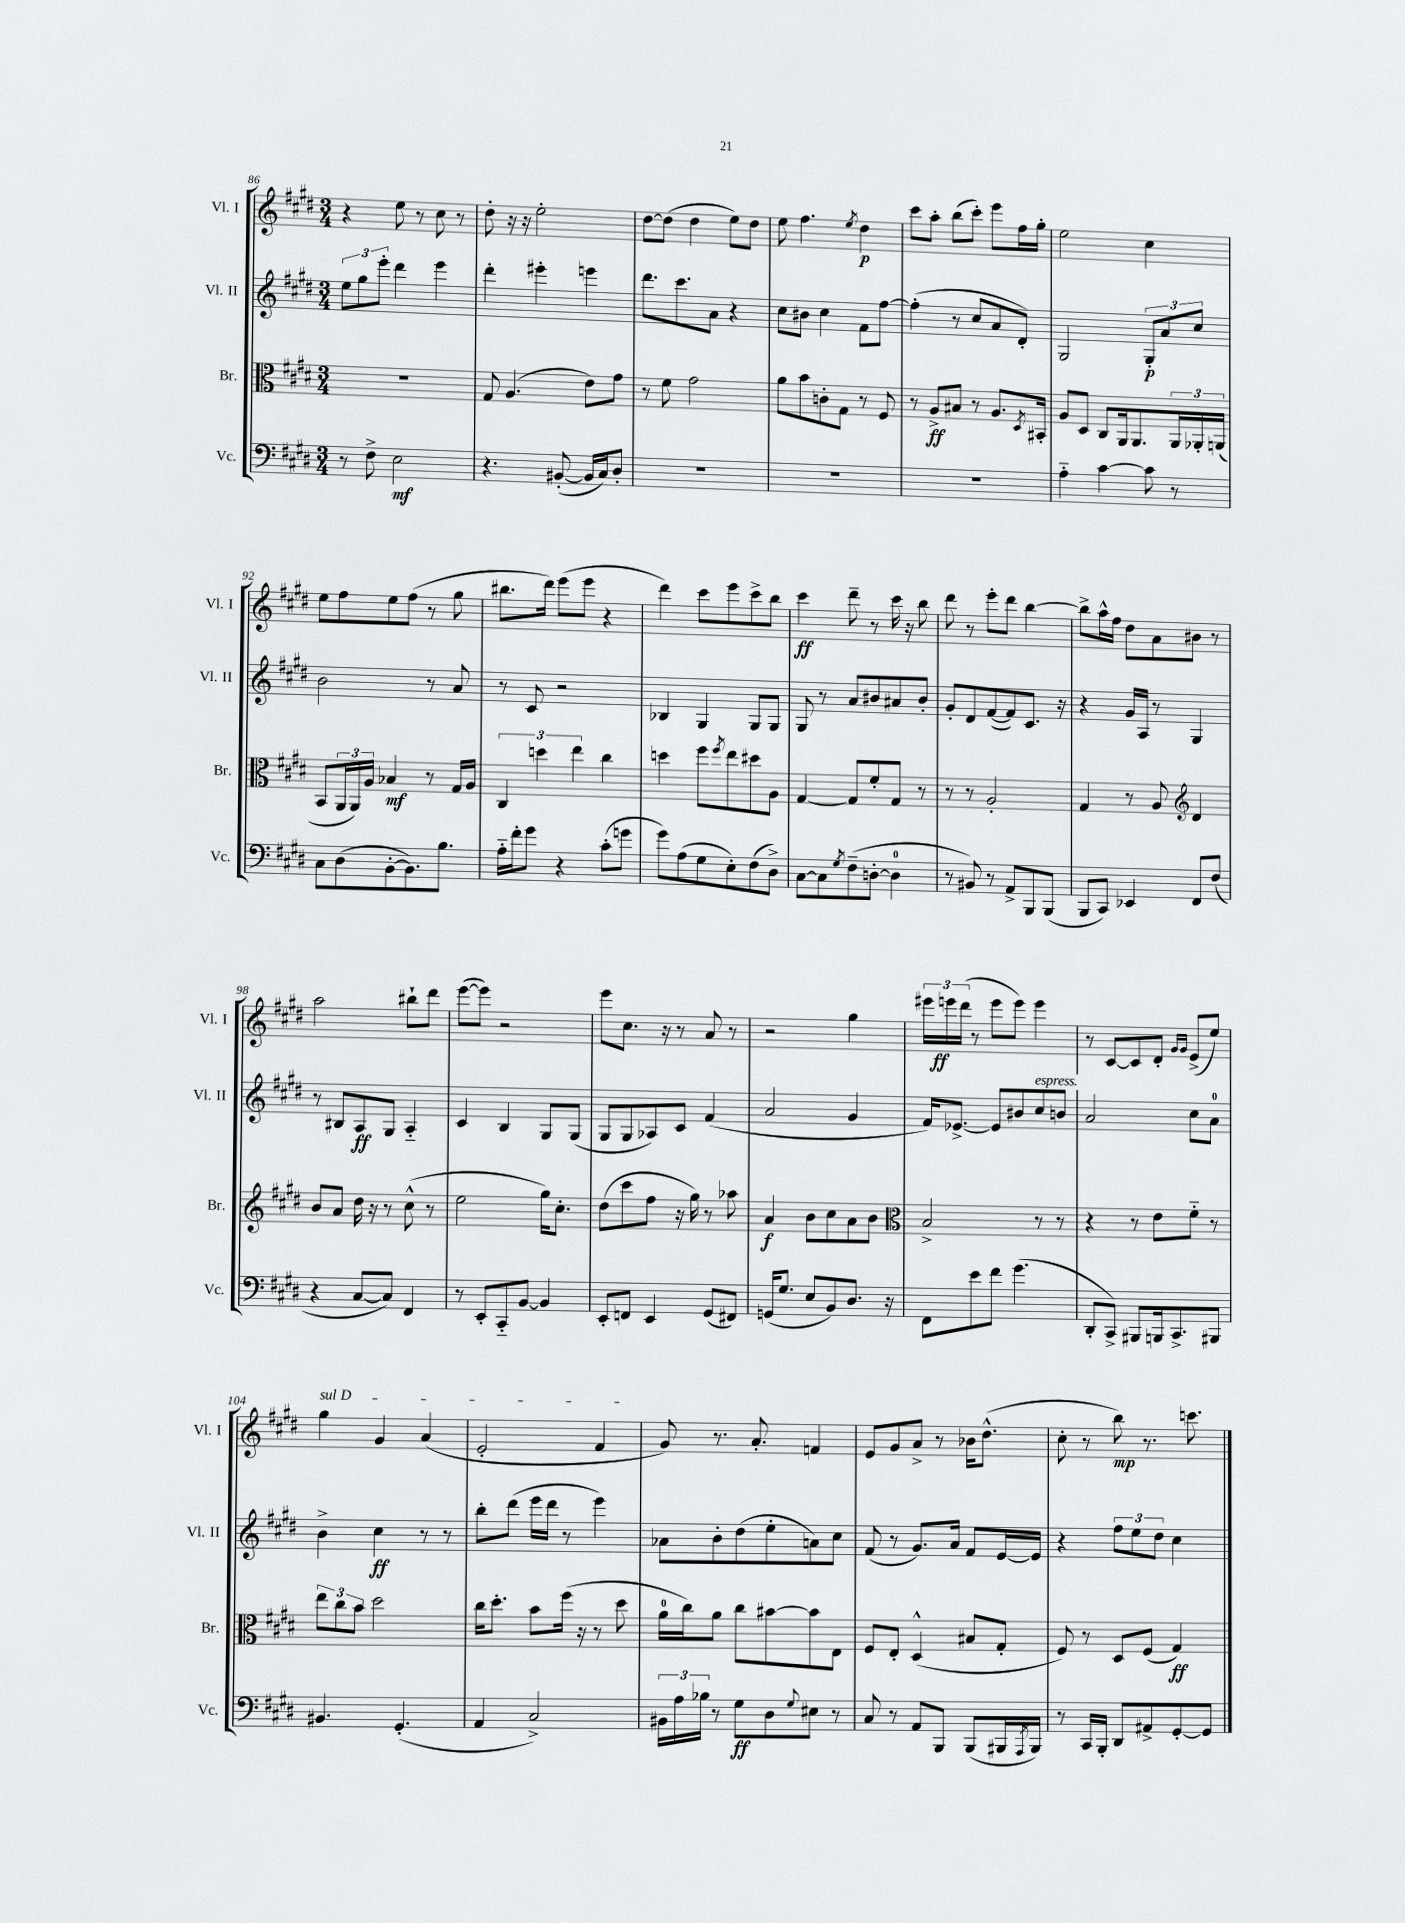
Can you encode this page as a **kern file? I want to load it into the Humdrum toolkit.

**kern	**kern	**kern	**kern
*staff4	*staff3	*staff2	*staff1
*clefF4	*clefC3	*clefG2	*clefG2
*k[f#c#g#d#]	*k[f#c#g#d#]	*k[f#c#g#d#]	*k[f#c#g#d#]
*M3/4	*M3/4	*M3/4	*M3/4
8r	2.r	12ee\L	4r
.	.	12gg#\	.
8F#^\	.	.	.
.	.	12eee'\J	.
2E\	.	4ddd#\	8ee\
.	.	.	8r
.	.	4eee\	8cc#\
.	.	.	8r
=	=	=	=
4.r	8G#/	4ddd#'\	8dd#'\
.	(4.A/	.	16r
.	.	.	16r
.	.	4eee#'\	2ee'\
([8BB#'/	.	.	.
16BB#/]LL	8e\L)	4eee\	.
16C#/J)	.	.	.
8D#'/J	8g#\J	.	.
=	=	=	=
2.r	8r	8.ddd#\L	[8dd#\L
.	8f#\	.	(8dd#\]J
.	.	8.ccc#\	.
.	2g#\	.	4dd#\
.	.	8a\J	.
.	.	4r	8ee\L)
.	.	.	8dd#\J
=	=	=	=
2.r	8a\L	8cc#\L	8ee\
.	8b\	8b#\J	4.ff#\
.	8c'\	4cc#\	.
.	8G#\J	.	.
.	.	.	8qee/
.	8r	8f#\L	4dd#\
.	8F#/	[8ff#\J	.
=	=	=	=
2.r	8r	(4ff#'\]	8ccc#\L
.	8A^/L	.	8aa'\J
.	8B#/J	8r	(8bb\L
.	8r	8cc#/L	8ccc#'\J)
.	8.A/L	8a/	8eee\L
.	.	8d#'/J)	16ff#\L
.	8qD#/	.	.
.	16BB#'/Jk	.	16gg#'\JJ
=	=	=	=
4A'~\	8A/L	2G#/	2ee\
.	8D#/J	.	.
[4c#\	8C#/L	.	.
.	16AA/k	.	.
.	8.AA/	.	.
8c#\]	.	12G#'/L	4cc#\
.	.	12a/	.
8r	24AA/L	.	.
.	24AA-'/	12cc#/J	.
.	(24AA/JJ	.	.
=	=	=	=
8C#\L	8BB/L	2b\	8ee\L
(8D#\	24AA/L	.	8ff#\
.	24AA/)	.	.
.	24A/JJ	.	.
[8BB'\	4B-/	.	8ee\
8.BB\])	.	.	(8ff#\J
.	8r	8r	8r
8.B\J	.	.	.
.	16G#/LL	8a/	8gg#\
.	16A/JJ	.	.
=	=	=	=
16A'~\LL	6C#/	8r	8.bb#\L
16f#'\J	.	.	.
8g#\J	.	8c#/	.
.	6dd\	.	.
.	.	.	16ddd#\Jk)
4r	.	2r	(8eee\L
.	6ee\	.	.
.	.	.	8eee\J
(8c#'\L	4cc#\	.	4r
8g\J	.	.	.
=	=	=	=
8g#\L)	4dd\	4B-/	4ddd#\)
(8A\	.	.	.
8G#\	8ff#\L	4G#/	8ccc#\L
.	8qff#/	.	.
8E'\)	8ee\	.	8eee\
(8F#\	8dd#\	8G#/L	8ccc#^\
8D#^\J)	8A\J	8G#/J	8bb\J
=	=	=	=
[8C#\L	[4G#/	8G#/	4ccc#\
8C#\]	.	8r	.
8qG#/	.	.	.
(8F#~\	8G#/]L	8a/L	8ddd#~\
[8D'\J	8f#'/	8b#/	8r
4D\]	8G#/J	8a#/	16ccc#\
.	.	.	16r
.	8r	8b#'/J	8bb\
=	=	=	=
8r	8r	8g#'/L	8ddd#\
8BB#/)	8r	8d#/	8r
8r	2A'/	([8f#/	8eee'\L
8AA^/L	.	8f#/])	8ddd#\J
8BBB/	.	8.c#/J	[4bb\
(8BBB/J	.	.	.
.	.	16r	.
=	=	=	=
8BBB/L	4G#/	4r	8bb^\]L
8CC#/J)	.	.	16aa^^\L
.	.	.	16ff#\JJ
4EE-/	8r	16g#/LL	8dd#\L
.	.	16A/JJ	.
.	8A/	8r	8a\
*	*clefG2	*	*
8FF#/L	4d#/	4G#/	8b#\J
(8F#/J	.	.	8r
=	=	=	=
4r	8b/L	8r	2aa\
.	8a/J	8B#/L	.
[8C#/L	16dd#\	8A/	.
.	16r	.	.
8C#/]J)	8r	8G#/J	.
4FF#/	(8cc#^^\	4A'~/	8bb#`\L
.	8r	.	8ddd#\J
=	=	=	=
8r	2ee\	4c#/	([8eee\L
8EE'/L	.	.	8eee\]J)
8CC#'~/	.	4B/	2r
[8BB/J	.	.	.
4BB/]	16gg#\LK)	8G#/L	.
.	8.cc#'\J	.	.
.	.	(8G#/J	.
=	=	=	=
8EE'/L	(8dd#\L	8G#/L	8eee\L
8FF/J	8ccc#\	8G#/	8.cc#\J
4EE/	8ff#\J	8A-/)	.
.	.	.	16r
.	16r	8c#/J	8r
.	16gg#\)	.	.
(8GG#/L	8r	(4f#/	8a/
8FF#/J)	8aa-\	.	8r
=	=	=	=
(16GG/LK	4a/	2a/	2r
8.G#/J	.	.	.
8E/L	8b\L	.	.
8BB/)	8cc#\	.	.
8.D#/J	8a\	4g#/	4gg#\
.	8b\J	.	.
16r	.	.	.
=	=	=	=
*	*clefC3	*	*
8FF#\L	2B^/	16f#/LK)	24eee#\LL
.	.	.	24eee\
.	.	[8.e-^/J	.
.	.	.	(24ddd#\JJ
8e\	.	.	8r
8f#\J	.	8e-/]L	8eee\L
(4.g#\	.	8b#/	8eee\J)
.	8r	8cc#/	4eee\
.	8r	8b/J	.
=	=	=	=
8DD#'/L	4r	2a/	8r
8CC#^/J)	.	.	[8c#/L
8BBB#/L	8r	.	8c#/]
16BBB/k	8e\L	.	8d#'/J
8.CC#^/	.	.	.
.	.	.	16qqg#/LL
.	.	.	16qqg#/JJ
.	8f#'~\J	8cc#\L	(8e^/L
8BBB#/J	8r	8a\J	8ee/J)
=	=	=	=
4.BB#/	12ee\L	4b^\	4gg#\
.	12cc#\	.	.
.	12b\J	.	.
.	2dd#\	4cc#\	4g#/
(4.GG#'/	.	.	.
.	.	8r	(4a/
.	.	8r	.
=	=	=	=
4AA/	16cc#\LK	8bb'\L	2e'/
.	8.dd#'\J	.	.
.	.	(8ddd#\J	.
2C#^/)	8b\L	16eee\LL	.
.	.	16ddd#\JJ	.
.	(16ff#\Jk	8r	.
.	16r	.	.
.	8r	4eee\)	4f#/
.	8dd#\	.	.
=	=	=	=
24BB#\LL	16a\LL	8a-\L	8g#/)
24A\	.	.	.
.	16cc#\J)	.	.
24B-\JJ	.	.	.
8r	8a\J	8b'\	8.r
8G#\L	8cc#\L	(8dd#\	.
.	.	.	8.a'/
8D#\	[8b#\	8ee'\	.
8qqG#/	.	.	.
8E#\J	8b#\]	8a\)	4f/
8r	8E\J	8cc#\J	.
=	=	=	=
8C#/	8F#/L	(8f#/	8e/L
8r	8E'/J	8r	8g#/
8AA/L	(4D#^^/	8.g#/L)	8a^/J
8BBB/J	.	.	8r
.	.	16a/Jk	.
(8BBB/L	8B#/L	8f#/L	16b-\LK
.	.	.	(8.dd#^^\J
16BBB#/L	8G#'/J	[16e/L	.
8qAAA/	.	.	.
16BBB#/JJ)	.	16e/]JJ	.
=	=	=	=
8r	8F#/)	4r	8cc#'\
16CC#/LL	8r	.	8r
16BBB'/JJ	.	.	.
8DD#/L	8D#/L	12ff#\L	8bb\)
.	.	12ee\	.
8AA#^/	(8F#/J	.	8.r
.	.	12dd#\J	.
[8GG#'/	4G#/)	4cc#\	.
.	.	.	8.ccc\
8GG#/]J	.	.	.
==	==	==	==
*-	*-	*-	*-
